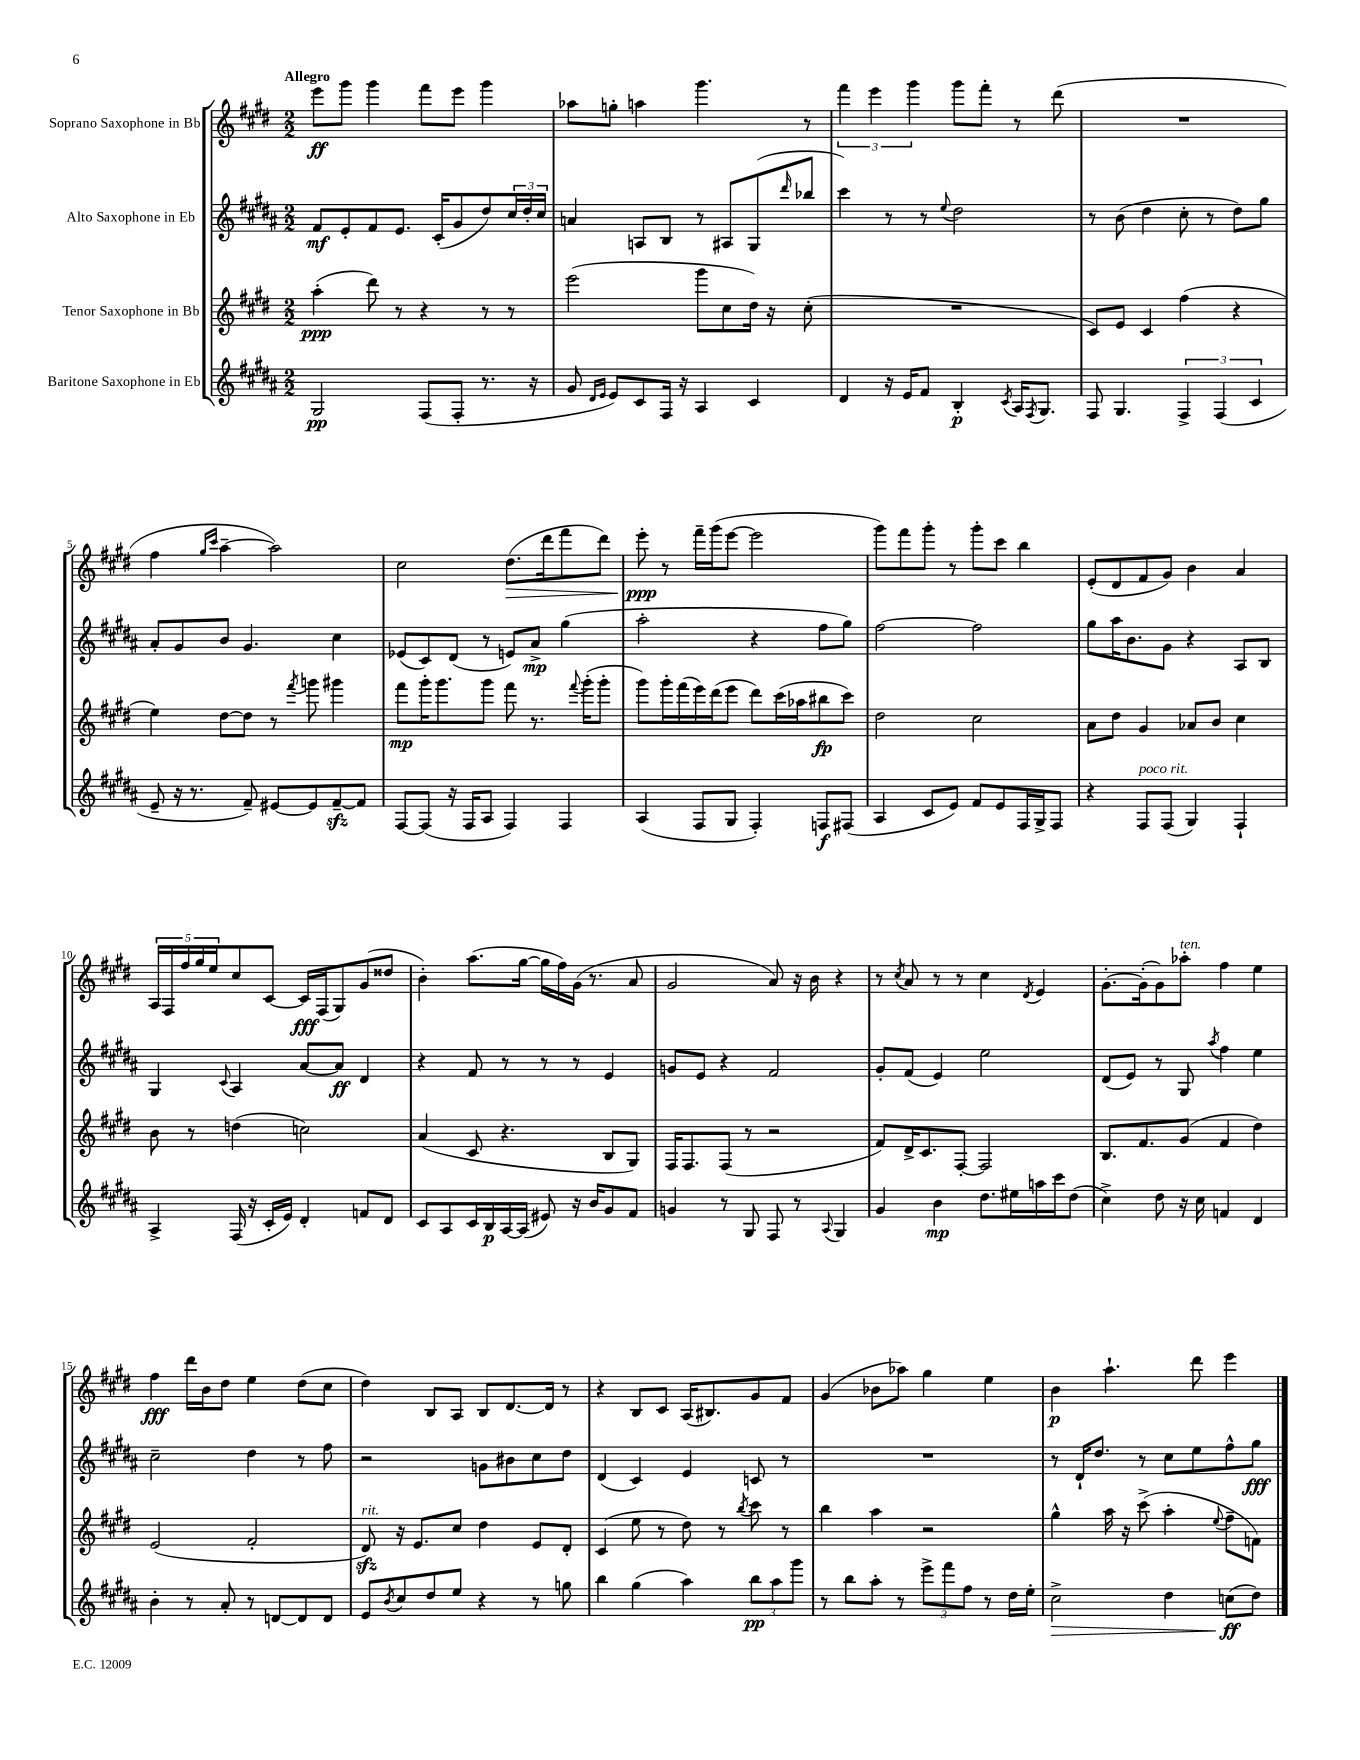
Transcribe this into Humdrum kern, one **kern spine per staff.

**kern	**kern	**kern	**kern
*staff4	*staff3	*staff2	*staff1
*clefG2	*clefG2	*clefG2	*clefG2
*k[f#c#g#d#a#]	*k[f#c#g#d#]	*k[f#c#g#d#a#]	*k[f#c#g#d#]
*M2/2	*M2/2	*M2/2	*M2/2
2G#	(4aa'	8f#	8eee
.	.	8e'	8ggg#
.	8ddd#)	8f#	4ggg#
.	8r	8.e	.
(8F#	4r	.	8fff#
.	.	(16c#'	.
8F#'	.	8g#	8eee
8.r	8r	8dd#)	4ggg#
.	8r	24cc#	.
.	.	24dd#'	.
16r	.	.	.
.	.	24cc#	.
=	=	=	=
8g#	(2eee	4a	8aa-
16qqd#	.	.	.
16qqe	.	.	.
8e)	.	.	8gg'
8c#	.	8A	4aa
16F#	.	8B	.
16r	.	.	.
4A#	8ggg#	8r	4.ggg#
.	8cc#	8A#	.
4c#	16dd#)	(8G#	.
.	16r	.	.
.	.	16qqddd#	.
.	(8cc#'	8bb-	8r
=	=	=	=
4d#	1r	4ccc#)	6fff#
.	.	.	6eee
16r	.	8r	.
16e	.	.	.
.	.	.	6ggg#
8f#	.	8r	.
.	.	8qqee	.
4B'	.	2dd#	8ggg#
.	.	.	8fff#'
8qc#	.	.	.
16A#	.	.	8r
8qF#	.	.	.
8.G#	.	.	.
.	.	.	(8ddd#
=	=	=	=
8F#	8c#)	8r	1r
4.G#	8e	(8b	.
.	4c#	4dd#	.
6F#^	(4ff#	8cc#'	.
.	.	8r	.
(6F#	.	.	.
.	4r	8dd#)	.
6c#	.	.	.
.	.	8gg#	.
=	=	=	=
8e~	4ee)	8a#'	4ff#
16r	.	8g#	.
8.r	.	.	.
.	.	.	16qqgg#
.	.	.	16qqccc#
.	[8dd#	8b	[4aa~
8f#~)	8dd#]	4.g#	.
[8e#	8r	.	2aa])
.	8qfff#	.	.
8e#]	8ggg	.	.
[8f#~	4ggg#	4cc#	.
8f#]	.	.	.
=	=	=	=
[8F#	8fff#	(8e-	2cc#
(8F#]	16ggg#'	8c#)	.
.	8.ggg#	.	.
16r	.	(8d#	.
16F#	.	.	.
8A#	8ggg#	8r	.
4F#)	8fff#	8e)	(8.dd#
.	8.r	8a#^	.
.	.	.	16ddd#
4F#	.	(4gg#	8fff#
.	8qqfff#	.	.
.	(16ggg#'	.	.
.	8ggg#'	.	8ddd#)
=	=	=	=
(4A#	8ggg#)	2aa#'	8eee'
.	16ggg#'	.	8r
.	(16fff#	.	.
8F#	16eee)	.	16fff#~
.	(16ddd#	.	(16ggg#
8G#	8eee	.	[8eee
4F#')	8ddd#)	4r	2eee]
.	(16ccc#	.	.
.	16aa-	.	.
8F	8bb#	8ff#	.
(8F#	8ccc#)	8gg#)	.
=	=	=	=
4A#	2dd#	[2ff#	8ggg#)
.	.	.	8fff#
8c#	.	.	8ggg#'
8e)	.	.	8r
8f#	2cc#	2ff#]	8ggg#'
8e	.	.	8ccc#
16F#	.	.	4bb
16G#^	.	.	.
8F#	.	.	.
=	=	=	=
4r	8a	8gg#	(8e'
.	8dd#	16aa#	8d#
.	.	8.b	.
8F#	4g#	.	8f#
(8F#	.	8g#	8g#)
4G#)	8a-	4r	4b
.	8b	.	.
4F#`	4cc#	8A#	4a
.	.	8B	.
=	=	=	=
4A#^	8b	4G#	20A
.	.	.	20F#
.	.	.	20ff#
.	8r	.	.
.	.	.	20gg#
.	.	.	20ee
.	.	8qqc#	.
(16F#	(4dd	4A#	8cc#
16r	.	.	.
16c#'	.	.	[8c#
16e)	.	.	.
4d#'	2cc)	[8a#	16c#]
.	.	.	(16F#
.	.	8a#]	8G#)
8f	.	4d#	(8g#
8d#	.	.	8dd##
=	=	=	=
8c#	(4a	4r	4b')
8A#	.	.	.
16c#	8c#	8f#	(8.aa
16B	.	.	.
[16A#	4.r	8r	.
(16A#]	.	.	[16gg#
8e#)	.	8r	16gg#]
.	.	.	16ff#)
16r	.	8r	(16g#
16b	.	.	8.r
8g#	8B	4e	.
8f#	8G#)	.	8a
=	=	=	=
4g	16F#	8g	2g#
.	8.F#	.	.
.	.	8e	.
8r	(8F#	4r	.
8G#	8r	.	.
8F#	2r	2f#	8a)
8r	.	.	16r
.	.	.	16b
8qqA#	.	.	.
4G#	.	.	4r
=	=	=	=
4g#	8f#)	8g#'	8r
.	.	.	8qcc#
.	16d#^	(8f#	8a
.	8.c#	.	.
4b	.	4e)	8r
.	[8F#'	.	8r
8.dd#	2F#]	2ee	4cc#
16ee#	.	.	.
.	.	.	8qd#
16aa	.	.	4e
16ccc#	.	.	.
(8dd#	.	.	.
=	=	=	=
4cc#^)	8.B	(8d#	[8.g#'
.	.	8e)	.
.	8.f#	.	(16g#']
8dd#	.	8r	8g#)
16r	(8g#	8G#	8aa-'
16cc#	.	.	.
.	.	8qaa#	.
4f	4f#	4ff#	4ff#
4d#	4dd#)	4ee	4ee
=	=	=	=
4b'	(2e	2cc#~	4ff#
8r	.	.	16ddd#
.	.	.	16b
8a#'	.	.	8dd#
8r	2f#'	4dd#	4ee
[8d	.	.	.
8d]	.	8r	(8dd#
8d	.	8ff#	8cc#
=	=	=	=
8e	8d#)	2r	4dd#)
8qb	.	.	.
8cc#	16r	.	.
.	8.e	.	.
8dd#	.	.	8B
8ee	8cc#	.	8A
4r	4dd#	8g	8B
.	.	8b#	[8.d#
8r	8e	8cc#	.
.	.	.	16d#]
8gg	8d#'	8dd#	8r
=	=	=	=
4bb	(4c#	(4d#	4r
(4gg#	8ee	4c#)	8B
.	8r	.	8c#
4aa#)	8dd#)	4e	(16A
.	.	.	8.B#)
.	8r	.	.
.	8qbb	.	.
12bb	8ccc#	8c	8g#
12aa#	.	.	.
.	8r	8r	8f#
12ggg#	.	.	.
=	=	=	=
8r	4bb	1r	(4g#
8bb	.	.	.
8aa#'	4aa	.	8b-
8r	.	.	8aa-)
12eee^	2r	.	4gg#
12fff#	.	.	.
12ff#	.	.	.
8r	.	.	4ee
16dd#	.	.	.
16ee'	.	.	.
=	=	=	=
2cc#^	4gg#^^	8r	4b
.	.	16d#`	.
.	.	8.dd#	.
.	16aa	.	4.aa`
.	16r	.	.
.	(8ccc#^	8r	.
4dd#	4aa'	8cc#	.
.	.	8ee	8ddd#
.	8qqee	.	.
(8cc	8ff#~	8ff#^^	4eee
8dd#)	8f)	8gg#	.
==	==	==	==
*-	*-	*-	*-
